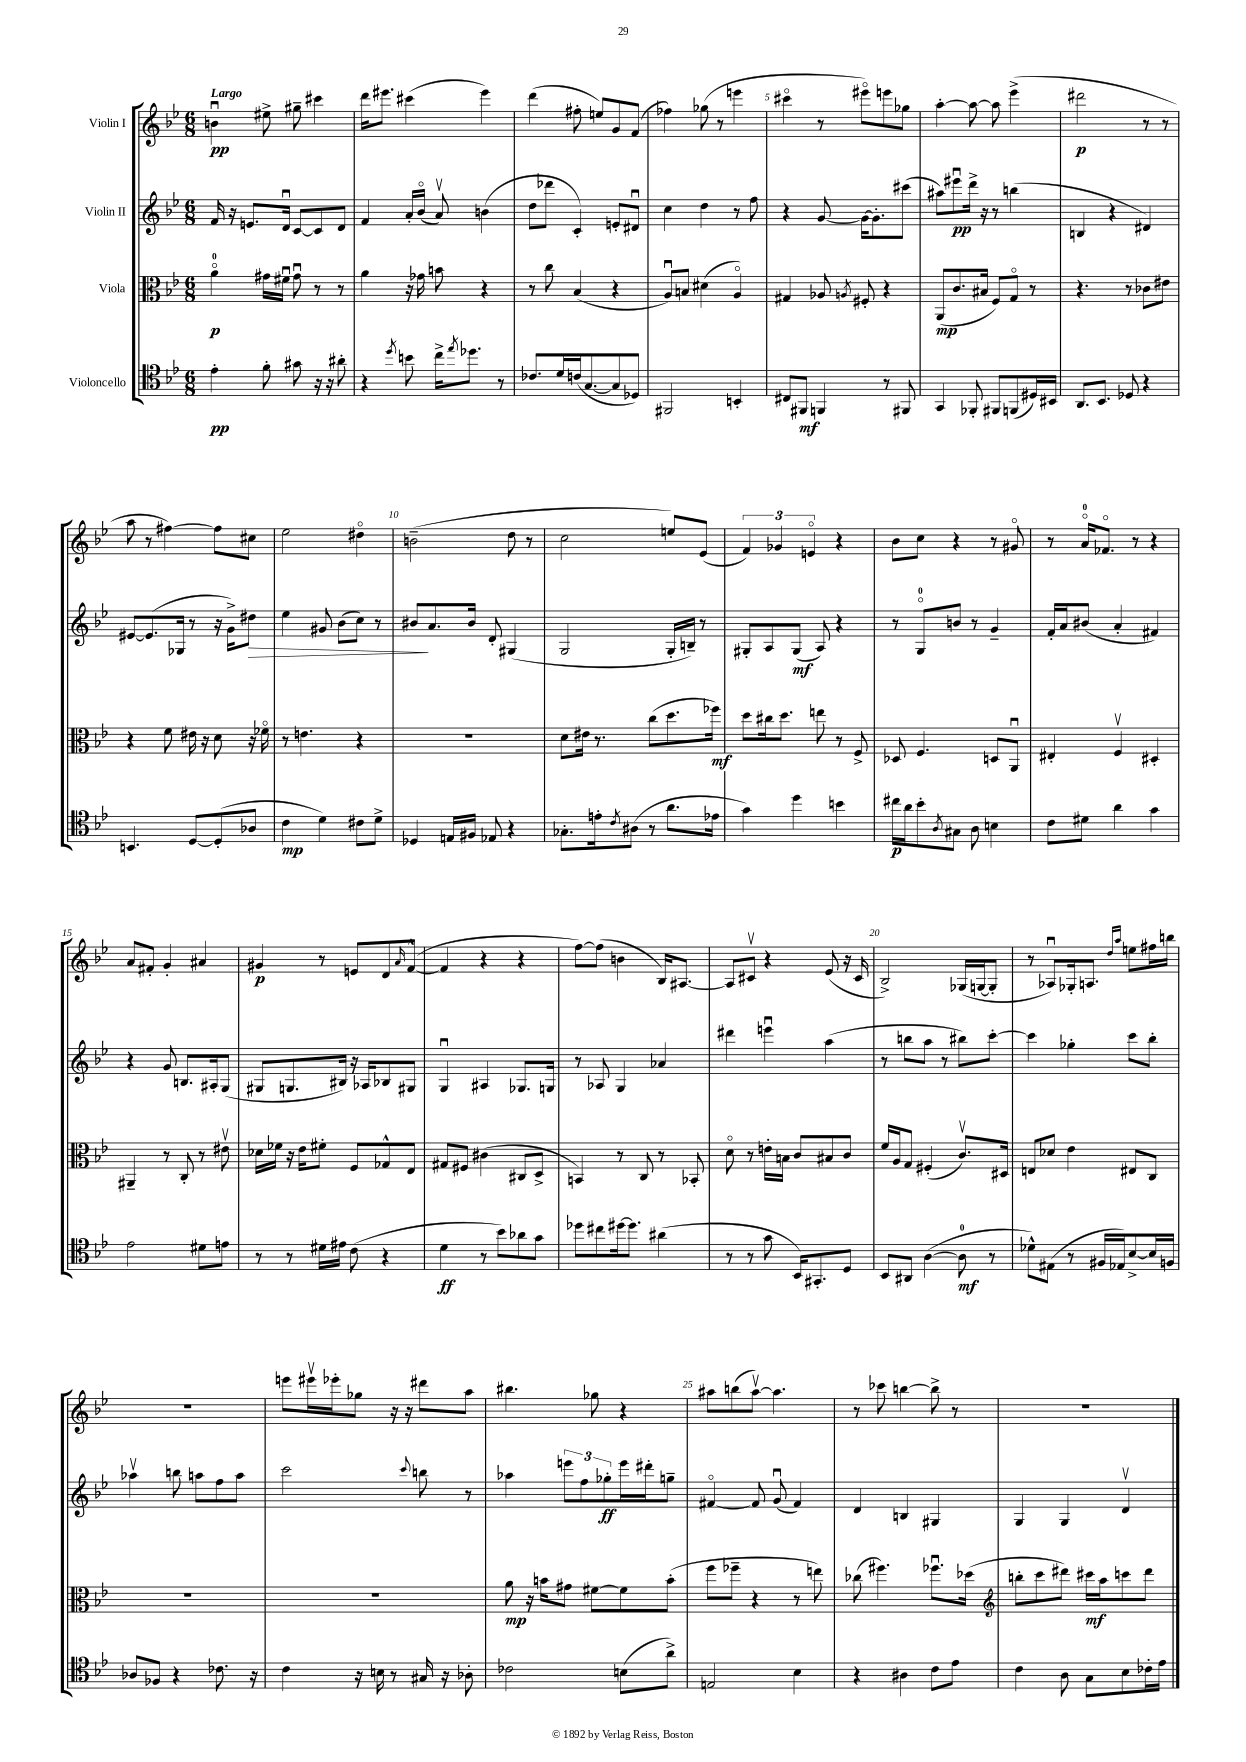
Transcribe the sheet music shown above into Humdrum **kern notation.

**kern	**dynam	**kern	**dynam	**kern	**dynam	**kern	**dynam
*part4	*part4	*part3	*part3	*part2	*part2	*part1	*part1
*staff4	*staff4	*staff3	*staff3	*staff2	*staff2	*staff1	*staff1
*I"Violoncello	*	*I"Viola	*	*I"Violin II	*	*I"Violin I	*
*clefC4	*	*clefC3	*	*clefG2	*	*clefG2	*
*k[b-e-]	*	*k[b-e-]	*	*k[b-e-]	*	*k[b-e-]	*
*M6/8	*	*M6/8	*	*M6/8	*	*M6/8	*
=1	=1	=1	=1	=1	=1	=1	=1
!	!	!	!	!	!	!LO:TX:a:B:t=Largo	!
4e-'\	pp	4a\	p	16f/	.	4bnu\	pp
.	.	.	.	16r	.	.	.
.	.	.	.	8.en/L	.	.	.
8f'\	.	16g#X\LL	.	.	.	8ee#X^\	.
.	.	16f#Xu\JJ	.	16du/Jk	.	.	.
8g#X\	.	8g#u\	.	[8c/L	.	8gg#X~\	.
16r	.	8r	.	8c/]	.	4ccc#X\	.
16r	.	.	.	.	.	.	.
8a#X'\	.	8r	.	8d/J	.	.	.
=2	=2	=2	=2	=2	=2	=2	=2
4r	.	4a\	.	4f/	.	16ddd\KL	.
.	.	.	.	.	.	8.eee#X\J	.
8qdd/	.	.	.	.	.	.	.
8bn\	.	16r	.	16a'/LL	.	(4ccc#X\	.
.	.	16g-X\	.	(16b-/JJ	.	.	.
16cc^\KL	.	8bn\	.	8av/)	.	.	.
8qee-/	.	.	.	.	.	.	.
8.dd-X\J	.	.	.	.	.	.	.
.	.	4r	.	(4bn\	.	4eee#\)	.
8r	.	.	.	.	.	.	.
=3	=3	=3	=3	=3	=3	=3	=3
8.c-X/L	.	8r	.	8dd\L	.	(4ddd\	.
.	.	8cc\	.	8ddd-X\J	.	.	.
16d/L	.	.	.	.	.	.	.
(16cn/J	.	(4B-/	.	4c'/)	.	8ff#X'\	.
[8.G/	.	.	.	.	.	.	.
.	.	.	.	.	.	8een/L)	.
8G/]	.	4r	.	8en'/L	.	8g/	.
8D-X/J)	.	.	.	8d#Xu/J	.	(8f/J	.
=4	=4	=4	=4	=4	=4	=4	=4
2FF#X/	.	8Au/L)	.	4cc\	.	4ff-X\)	.
.	.	8Bn/J	.	.	.	.	.
.	.	(4d#X\	.	4dd\	.	(8gg-X\	.
.	.	.	.	.	.	8r	.
4BBn'/	.	4A/)	.	8r	.	4eeen\	.
.	.	.	.	8ff\	.	.	.
=5	=5	=5	=5	=5	=5	=5	=5
8C#X/L	.	4G#X/	.	4r	.	4ccc#X\	.
8FF#X/J	mf	.	.	.	.	.	.
4FFn/	.	8A-X/	.	[8g/	.	8r	.
.	.	8qAn/	.	.	.	.	.
.	.	8F#X'/	.	16g\KL_	.	8eee#X\L)	.
.	.	.	.	8.g'\]	.	.	.
8r	.	4r	.	.	.	8eeen\	.
8FF#X/	.	.	.	(8ccc#X\J	.	8gg-X\J	.
=6	=6	=6	=6	=6	=6	=6	=6
4GG/	.	(8AA/L	mp	8aa#X\L)	.	[4aa'\	.
.	.	8.c/	.	8eee#Xu\	pp	.	.
8FF-X'/	.	.	.	16ddd^\Jk	.	8aa\_	.
.	.	16B#X/Jk	.	16r	.	.	.
8FF#X/L	.	8F/L)	.	8r	.	8aa\]	.
(8FFn/	.	8G/J	.	(4bbn\	.	(4eee-^\	.
16D#X/L)	.	8r	.	.	.	.	.
16BB#X/JJ	.	.	.	.	.	.	.
=7	=7	=7	=7	=7	=7	=7	=7
8.AA/L	.	4.r	.	4Bn/	.	2ddd#X\	p
8.BB-/J	.	.	.	.	.	.	.
.	.	.	.	4r	.	.	.
8D-X/	.	8r	.	.	.	.	.
4r	.	8c-X\L	.	4d#X/)	.	8r	.
.	.	8e#X\J	.	.	.	8r	.
!!LO:LB:g=z
=8	=8	=8	=8	=8	=8	=8	=8
4.BBn/	.	4r	.	[8e#X/L	.	8aa\	.
.	.	.	.	(8.e#/]	.	8r	.
.	.	8f\	.	.	.	[4ff#X\)	.
.	.	.	.	16G-X/Jk	.	.	.
[8D/L	.	16e#X\	.	8r	.	.	.
.	.	16r	.	.	.	.	.
(8D'/]	.	8d\	.	16r	.	8ff#\L]	.
.	.	.	.	16g^\KL)	.	.	.
!	!	!	!	!	!LO:HP:b	!	!
8A-X/J	.	16r	.	8dd#X\J	>	8cc#X\J	.
.	.	16f-X\	.	.	.	.	.
=9	=9	=9	=9	=9	=9	=9	=9
4c\	mp	8r	.	4ee-\	.	2ee-\	.
.	.	4.en\	.	.	.	.	.
4d\)	.	.	.	8g#X/	.	.	.
.	.	.	.	(8b-\L	.	.	.
8c#X\L	.	4r	.	8cc\J)	.	4dd#X\	.
8d^\J	.	.	.	8r	.	.	.
=10	=10	=10	=10	=10	=10	=10	=10
4D-X/	.	2.r	.	8b#X/L	.	(2bn~\	.
.	.	.	.	8.a/	]	.	.
16En/LL	.	.	.	.	.	.	.
16F#X/JJ	.	.	.	16b#/Jk	.	.	.
8E-X/	.	.	.	8d'/	.	.	.
4r	.	.	.	(4G#X/	.	8dd\	.
.	.	.	.	.	.	8r	.
=11	=11	=11	=11	=11	=11	=11	=11
8.G-X'\L	.	8d\L	.	2G/	.	2cc\	.
.	.	16e#X\Jk	.	.	.	.	.
16en'\k	.	8.r	.	.	.	.	.
8qc/	.	.	.	.	.	.	.
(8A#X\J	.	.	.	.	.	.	.
8r	.	(8cc\L	.	.	.	.	.
8.a\L	.	8.dd\	.	16G'/LL	.	8een/L)	.
.	.	.	.	16Bn~/JJ)	.	.	.
.	.	.	.	8r	.	(8e-/J	.
16e-X\Jk	.	16ff-X\Jk)	mf	.	.	.	.
=12	=12	=12	=12	=12	=12	=12	=12
4g\)	.	8dd\L	.	8G#X'/L	.	6f/)	.
.	.	16cc#X\k	.	8A/	.	.	.
.	.	.	.	.	.	6g-X/	.
.	.	8.dd\J	.	.	.	.	.
4dd\	.	.	.	(8G#/J	mf	.	.
.	.	.	.	.	.	6en/	.
.	.	8een\	.	8A/)	.	.	.
4bn\	.	8r	.	4r	.	4r	.
.	.	8F^/	.	.	.	.	.
=13	=13	=13	=13	=13	=13	=13	=13
16cc#X\LL	p	8D-X/	.	8r	.	8b-\L	.
16a\J	.	.	.	.	.	.	.
8b-'\	.	4.F/	.	8G/L	.	8cc\J	.
8qA/	.	.	.	.	.	.	.
8G#X\J	.	.	.	8bn/J	.	4r	.
8A\	.	.	.	8r	.	.	.
4Bn\	.	8Dn/L	.	4g~/	.	8r	.
.	.	8AAu/J	.	.	.	8g#X/	.
=14	=14	=14	=14	=14	=14	=14	=14
8c\L	.	4E#X'/	.	16f'/LL	.	8r	.
.	.	.	.	16a/J	.	.	.
8d#X\J	.	.	.	(8b#X/J	.	16a/KL	.
.	.	.	.	.	.	8.f-X/J	.
4a\	.	4Fv/	.	4a'/	.	.	.
.	.	.	.	.	.	8r	.
4g\	.	4D#X'/	.	4f#X/)	.	4r	.
!!LO:LB:g=z
=15	=15	=15	=15	=15	=15	=15	=15
2e-\	.	4AA#X~/	.	4r	.	8a/L	.
.	.	.	.	.	.	8f#X'/J	.
.	.	8r	.	8g/	.	4g'/	.
.	.	8C'/	.	8.Bn/L	.	.	.
8d#X\L	.	8r	.	.	.	4a#X/	.
.	.	.	.	16A#X'/k	.	.	.
8en\J	.	8e#Xv\	.	(8G/J	.	.	.
=16	=16	=16	=16	=16	=16	=16	=16
8r	.	16d-X\LL	.	8G#X/L	.	4g#X/	p
.	.	16f-X\JJ	.	.	.	.	.
8r	.	16r	.	8.Gn/	.	.	.
.	.	16e-\KL	.	.	.	.	.
16d#X\LL	.	8f#X'\J	.	.	.	8r	.
16e#X\JJ	.	.	.	16B#X/Jk)	.	.	.
(8c\	.	8F/L	.	16r	.	8en/L	.
.	.	.	.	16A-X/KL	.	.	.
4r	.	8G-X^^/	.	8B-X/	.	8d/	.
.	.	.	.	.	.	16qqa/	.
.	.	8E-/J	.	8G#X/J	.	([8f^^/J	.
=17	=17	=17	=17	=17	=17	=17	=17
4d\	ff	8G#X/L	.	4Gu/	.	4f/]	.
.	.	8F#X/J	.	.	.	.	.
8r	.	(4c#X\	.	4A#X/	.	4r	.
8b-\L)	.	.	.	.	.	.	.
8a-X\	.	8C#X/L	.	8.G-X/L	.	4r	.
8g\J	.	8D^/J	.	.	.	.	.
.	.	.	.	16Gn/Jk	.	.	.
=18	=18	=18	=18	=18	=18	=18	=18
8dd-X\L	.	4BBn/)	.	8r	.	[8ff\L)	.
8cc#X\	.	.	.	8A-X/	.	(8ff\J]	.
[16dd#X\k	.	8r	.	4G/	.	4bn\	.
8.dd#\J]	.	.	.	.	.	.	.
.	.	8C/	.	.	.	.	.
(4a#X\	.	8r	.	4a-X/	.	16B-/KL)	.
.	.	.	.	.	.	[8.A#X/J	.
.	.	8BB-X'/	.	.	.	.	.
=19	=19	=19	=19	=19	=19	=19	=19
8r	.	8d\	.	4ddd#X\	.	8A#/L]	.
8r	.	8r	.	.	.	8c#Xv/J	.
8g\	.	16en'\LL	.	4eeenu\	.	4r	.
.	.	16Bn\JJ	.	.	.	.	.
16BB-/KL)	.	8c/L	.	.	.	.	.
8.GG#X'/	.	.	.	.	.	.	.
.	.	8B#X/	.	(4aa\	.	(8e-/	.
8D/J	.	8c/J	.	.	.	16r	.
.	.	.	.	.	.	16c#/	.
=20	=20	=20	=20	=20	=20	=20	=20
8BB-/L	.	16f/LL	.	8r	.	2B-^/)	.
.	.	16A/J	.	.	.	.	.
8AA#X/J	.	8G/J	.	8bbn\L	.	.	.
([4A\	.	(4F#X'/	.	8aa\J	.	.	.
.	.	.	.	8r	.	.	.
8A\]	mf	8.cv/L)	.	8bb#X\L)	.	(16G-X/LL	.
.	.	.	.	.	.	[16Gn/J	.
8r	.	.	.	[8ccc'\J	.	8G'/J]	.
.	.	16D#X/Jk	.	.	.	.	.
=21	=21	=21	=21	=21	=21	=21	=21
8d-X^^\L)	.	8En/L	.	4ccc\]	.	8r	.
(8E#X\J	.	8d-X/J	.	.	.	8A-Xu/L)	.
8r	.	4e-\	.	4gg-X'\	.	16G-X'/k	.
.	.	.	.	.	.	8.An/J	.
16F#X/LL	.	.	.	.	.	.	.
16E-X/J)	.	.	.	.	.	.	.
.	.	.	.	.	.	16qqdd/LL	.
.	.	.	.	.	.	16qqaa/JJ	.
[8B-^/	.	8E#X/L	.	8ccc\L	.	8een\L	.
16B-/L]	.	8C/J	.	8bb-'\J	.	16ff#X\L	.
16Fn/JJ	.	.	.	.	.	16bbn\JJ	.
!!LO:LB:g=z
=22	=22	=22	=22	=22	=22	=22	=22
8A-X/L	.	2.r	.	4aa-Xv\	.	2.r	.
8F-X/J	.	.	.	.	.	.	.
4r	.	.	.	8bbn\	.	.	.
.	.	.	.	8aan\L	.	.	.
8.c-X\	.	.	.	8ff\	.	.	.
.	.	.	.	8aa\J	.	.	.
16r	.	.	.	.	.	.	.
=23	=23	=23	=23	=23	=23	=23	=23
4c\	.	2.r	.	2ccc\	.	8eeen\L	.
.	.	.	.	.	.	16eee#Xv\L	.
.	.	.	.	.	.	16eee-X'\J	.
16r	.	.	.	.	.	8gg-X\J	.
16Bn\	.	.	.	.	.	.	.
8r	.	.	.	.	.	16r	.
.	.	.	.	.	.	16r	.
.	.	.	.	8qqccc/	.	.	.
16G#X/	.	.	.	8bbn\	.	8ddd#X\L	.
16r	.	.	.	.	.	.	.
8A-X'\	.	.	.	8r	.	8aa\J	.
=24	=24	=24	=24	=24	=24	=24	=24
2c-X\	.	8a\	mp	4aa-X\	.	4.bb#X\	.
.	.	16r	.	.	.	.	.
.	.	16bn\KL	.	.	.	.	.
.	.	8g#X\J	.	12eeen\L	.	.	.
.	.	.	.	12ff\	.	.	.
.	.	[8f#X\L	.	.	.	8gg-X\	.
.	.	.	.	12gg-X'\	ff	.	.
(8Bn\L	.	8f#\]	.	16eee\L	.	4r	.
.	.	.	.	16ddd#X'\J	.	.	.
8a^\J)	.	(8b'\J	.	8ggn~\J	.	.	.
=25	=25	=25	=25	=25	=25	=25	=25
2En/	.	8ff\L	.	[4f#X/	.	8aa#X\L	.
.	.	8ff-X~\J	.	.	.	(8bbn\	.
.	.	4r	.	8f#/]	.	[8aa#v\J)	.
.	.	.	.	(8gu/	.	4.aa#\]	.
4B-\	.	8r	.	4f#/)	.	.	.
.	.	8een\)	.	.	.	.	.
=26	=26	=26	=26	=26	=26	=26	=26
4r	.	(8cc-X\	.	4d/	.	8r	.
.	.	4.ff#X\)	.	.	.	8ccc-X\	.
4A#X\	.	.	.	4Bn/	.	[4bbn\	.
8c\L	.	8.ff-Xu\L	.	4G#X/	.	8bb^\]	.
8e-\J	.	.	.	.	.	8r	.
.	.	(16dd-X\Jk	.	.	.	.	.
=27	=27	=27	=27	=27	=27	=27	=27
*	*	*clefG2	*	*	*	*	*
4c\	.	8bbn'\L	.	4G/	.	2.r	.
.	.	8ccc\	.	.	.	.	.
8A\	.	8ddd#X\J)	.	4G/	.	.	.
8G\L	.	16ccc#X\LL	mf	.	.	.	.
.	.	16aa\J	.	.	.	.	.
8B-\	.	8cccn\	.	4dv/	.	.	.
16c-X'\L	.	8ddd#\J	.	.	.	.	.
16e-\JJ	.	.	.	.	.	.	.
==	==	==	==	==	==	==	==
*-	*-	*-	*-	*-	*-	*-	*-
